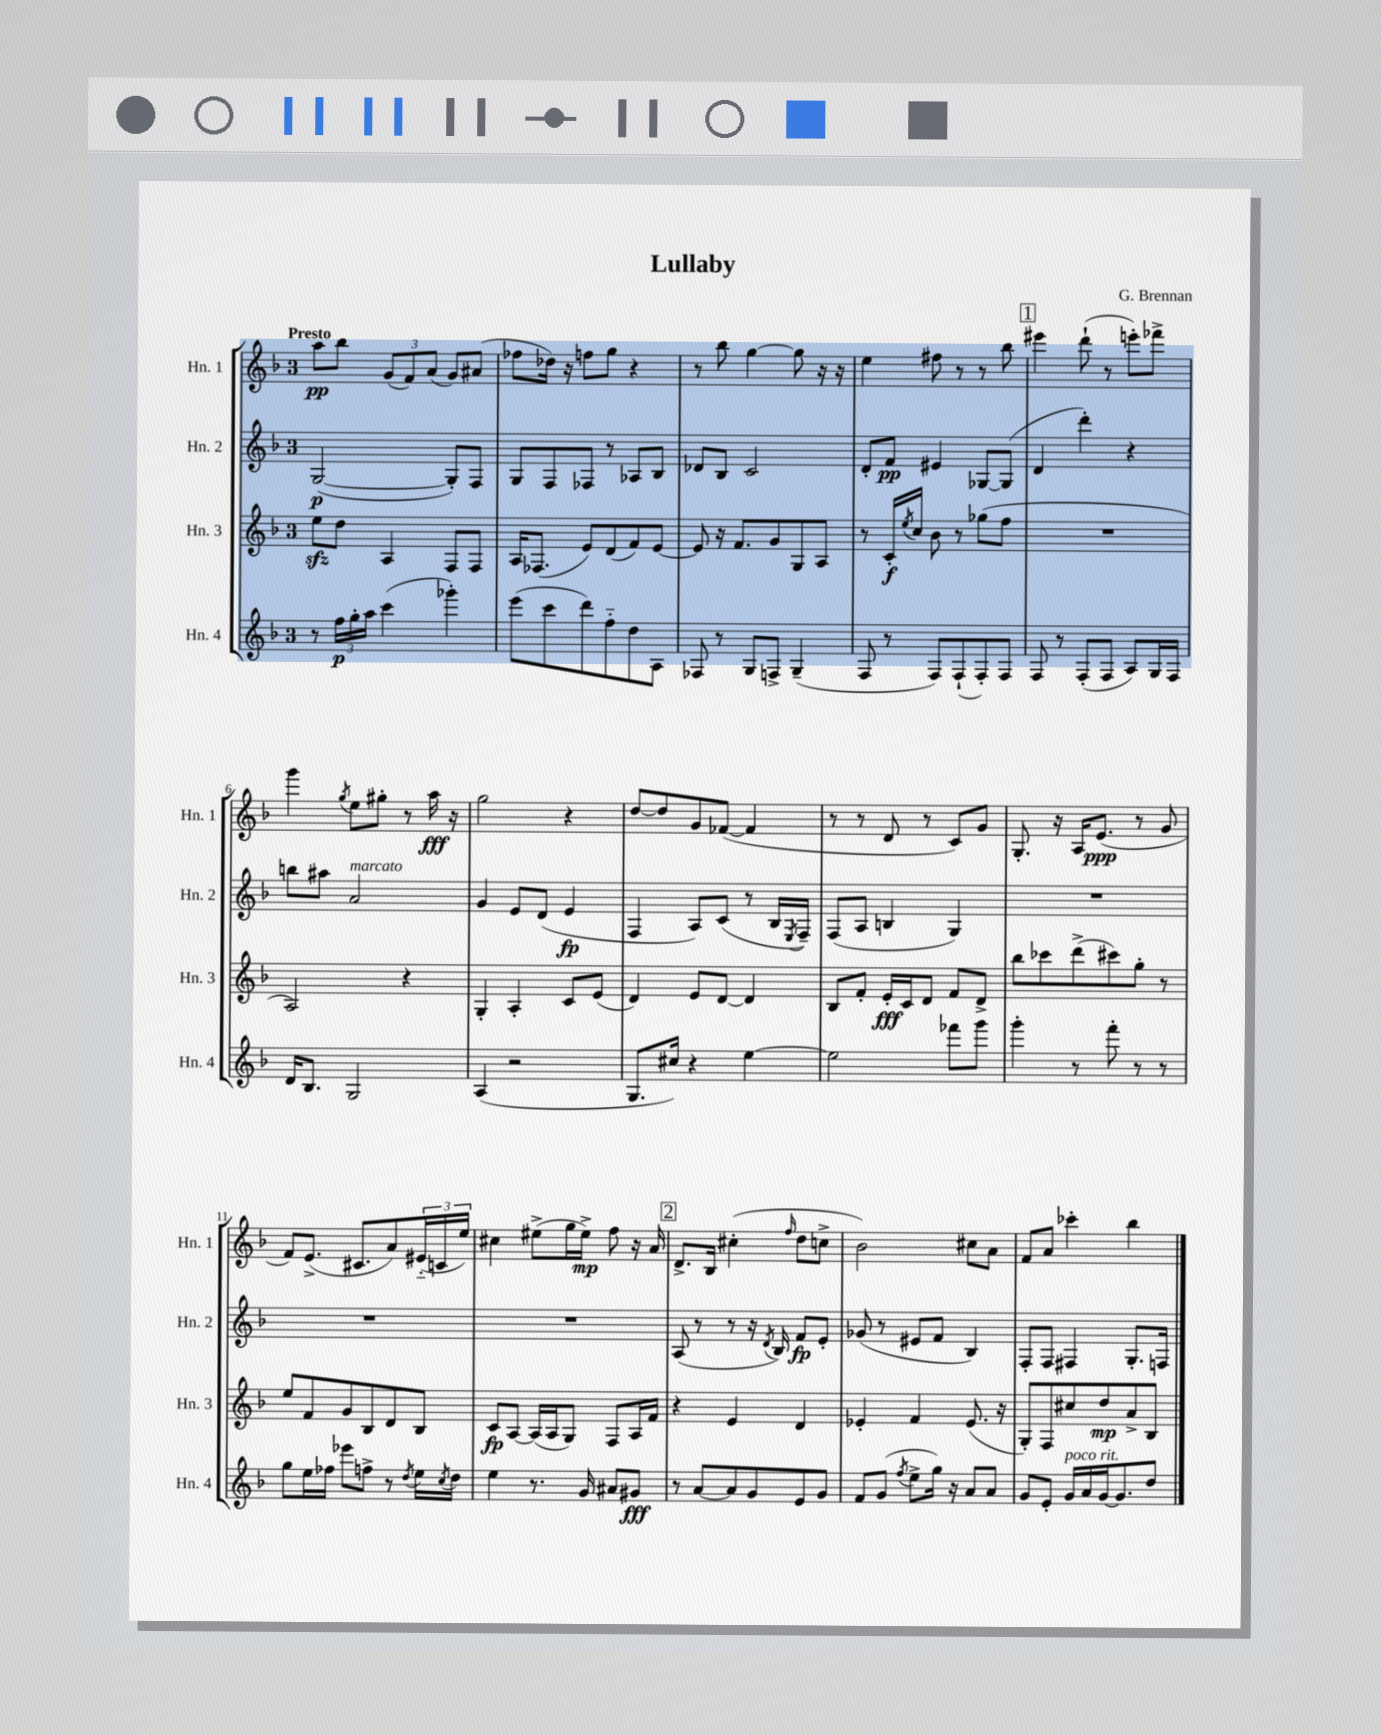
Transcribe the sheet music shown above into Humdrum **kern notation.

**kern	**kern	**kern	**kern
*staff4	*staff3	*staff2	*staff1
*clefG2	*clefG2	*clefG2	*clefG2
*k[b-]	*k[b-]	*k[b-]	*k[b-]
*M3/4	*M3/4	*M3/4	*M3/4
8r	8ee	([2G	8aa
24ff	8dd	.	8bb-
24gg'	.	.	.
24aa	.	.	.
(4ccc	4A	.	(12g
.	.	.	12f)
.	.	.	(12a
4ggg-')	8F	8G'])	8g)
.	8F	8F	(8a#
=	=	=	=
(8eee	16A	8G	8ff-
.	(8.F-	.	.
8ccc	.	8F	16dd-)
.	.	.	16r
8ddd)	8e)	8F-	8ff
8ff'~	(8d	8r	8gg
8dd	8f)	8A-	4r
8A	[8e	8B-	.
=	=	=	=
8F-	8e]	8d-	8r
8r	16r	8B-	8bb-
.	8.f	.	.
8G	.	2c	[4gg
8F^	8g	.	.
(4G~	8G	.	8gg]
.	8A	.	16r
.	.	.	16r
=	=	=	=
8F	8r	8d'	4ee
8r	16c'	8f	.
.	8qee	.	.
.	16cc	.	.
8F)	8b-	4e#	8ff#
(8F`	8r	.	8r
8F')	(8gg-	[8G-	8r
8F	8ff	(8G-]	8bb-
=	=	=	=
8F	2.r	4d	4eee#
8r	.	.	.
(8F'	.	4ddd')	(8ddd`
8F	.	.	8r
8A)	.	4r	8eee')
16G	.	.	8fff-^
16F	.	.	.
=	=	=	=
16d	2A)	8bb	4ggg
8.B-	.	.	.
.	.	8aa#	.
.	.	.	8qgg
2G	.	2a	8ee
.	.	.	8gg#'
.	4r	.	8r
.	.	.	16aa
.	.	.	16r
=	=	=	=
(4A	4G'	4g	2gg
2r	4A'	8e	.
.	.	(8d	.
.	8c	4e	4r
.	(8e	.	.
=	=	=	=
8.G	4d)	4F	[8dd
.	.	.	8dd]
16cc#)	.	.	.
4r	8e	8A)	8g
.	[8d	(8c	([8f-
[4ee	4d]	8r	4f-]
.	.	16B-	.
.	.	8qE	.
.	.	16F~)	.
=	=	=	=
2ee]	8B-	(8F	8r
.	8f'	8A	8r
.	16e'	4B	8d
.	16c	.	.
.	8d	.	8r
8fff-	8f	4G)	8c)
8ggg	8d^	.	8g
=	=	=	=
4ggg'	8bb-	2.r	8.G'
.	8ccc-	.	.
.	.	.	16r
8r	(8ddd^	.	16A
.	.	.	(8.e
8fff'	8ccc#)	.	.
8r	8gg'	.	8r
8r	8r	.	8g
=	=	=	=
8gg	8ee	2.r	8f)
16ee	8f	.	(8.e^
16ff-	.	.	.
8eee-	8g	.	.
.	.	.	8.c#
8ff^	8B-	.	.
8r	8d	.	8a)
8qdd	.	.	.
16ee	8B-	.	(24e#'~
.	.	.	24c
8qcc	.	.	.
16dd	.	.	.
.	.	.	24ee)
=	=	=	=
4ee	8c	2.r	4cc#
.	[8A	.	.
8.r	(16A]	.	(8ee#^
.	16A	.	.
.	8G)	.	16gg
16g	.	.	16ee#^)
8a#	8F	.	8ff
8g#	16A	.	16r
.	16f	.	16a
=	=	=	=
8r	4r	(8A	8.d^
[8a	.	8r	.
.	.	.	16B-
8a]	4e	8r	(4cc#'
8g	.	16r	.
.	.	8qd	.
.	.	16B-)	.
.	.	.	16qqff
8e	4d	8f	8dd
8g	.	8e'	8cc^
=	=	=	=
8f	4e-'	(8g-	2b-)
(8g	.	8r	.
8qff	.	.	.
8ee^	4f	8e#	.
16gg)	.	8f	.
16r	.	.	.
8a	(8.e-	4B-)	8cc#
8a	.	.	8a
.	16r	.	.
=	=	=	=
8g	8G')	8F'	8f
8e'	8F	8F	8a
16g	8cc#	4F#	4ccc-'
16a	.	.	.
[16g	8dd	.	.
8.g]	.	.	.
.	8a^	8.G'	4bb-
8dd	8B-	.	.
.	.	16F	.
==	==	==	==
*-	*-	*-	*-
